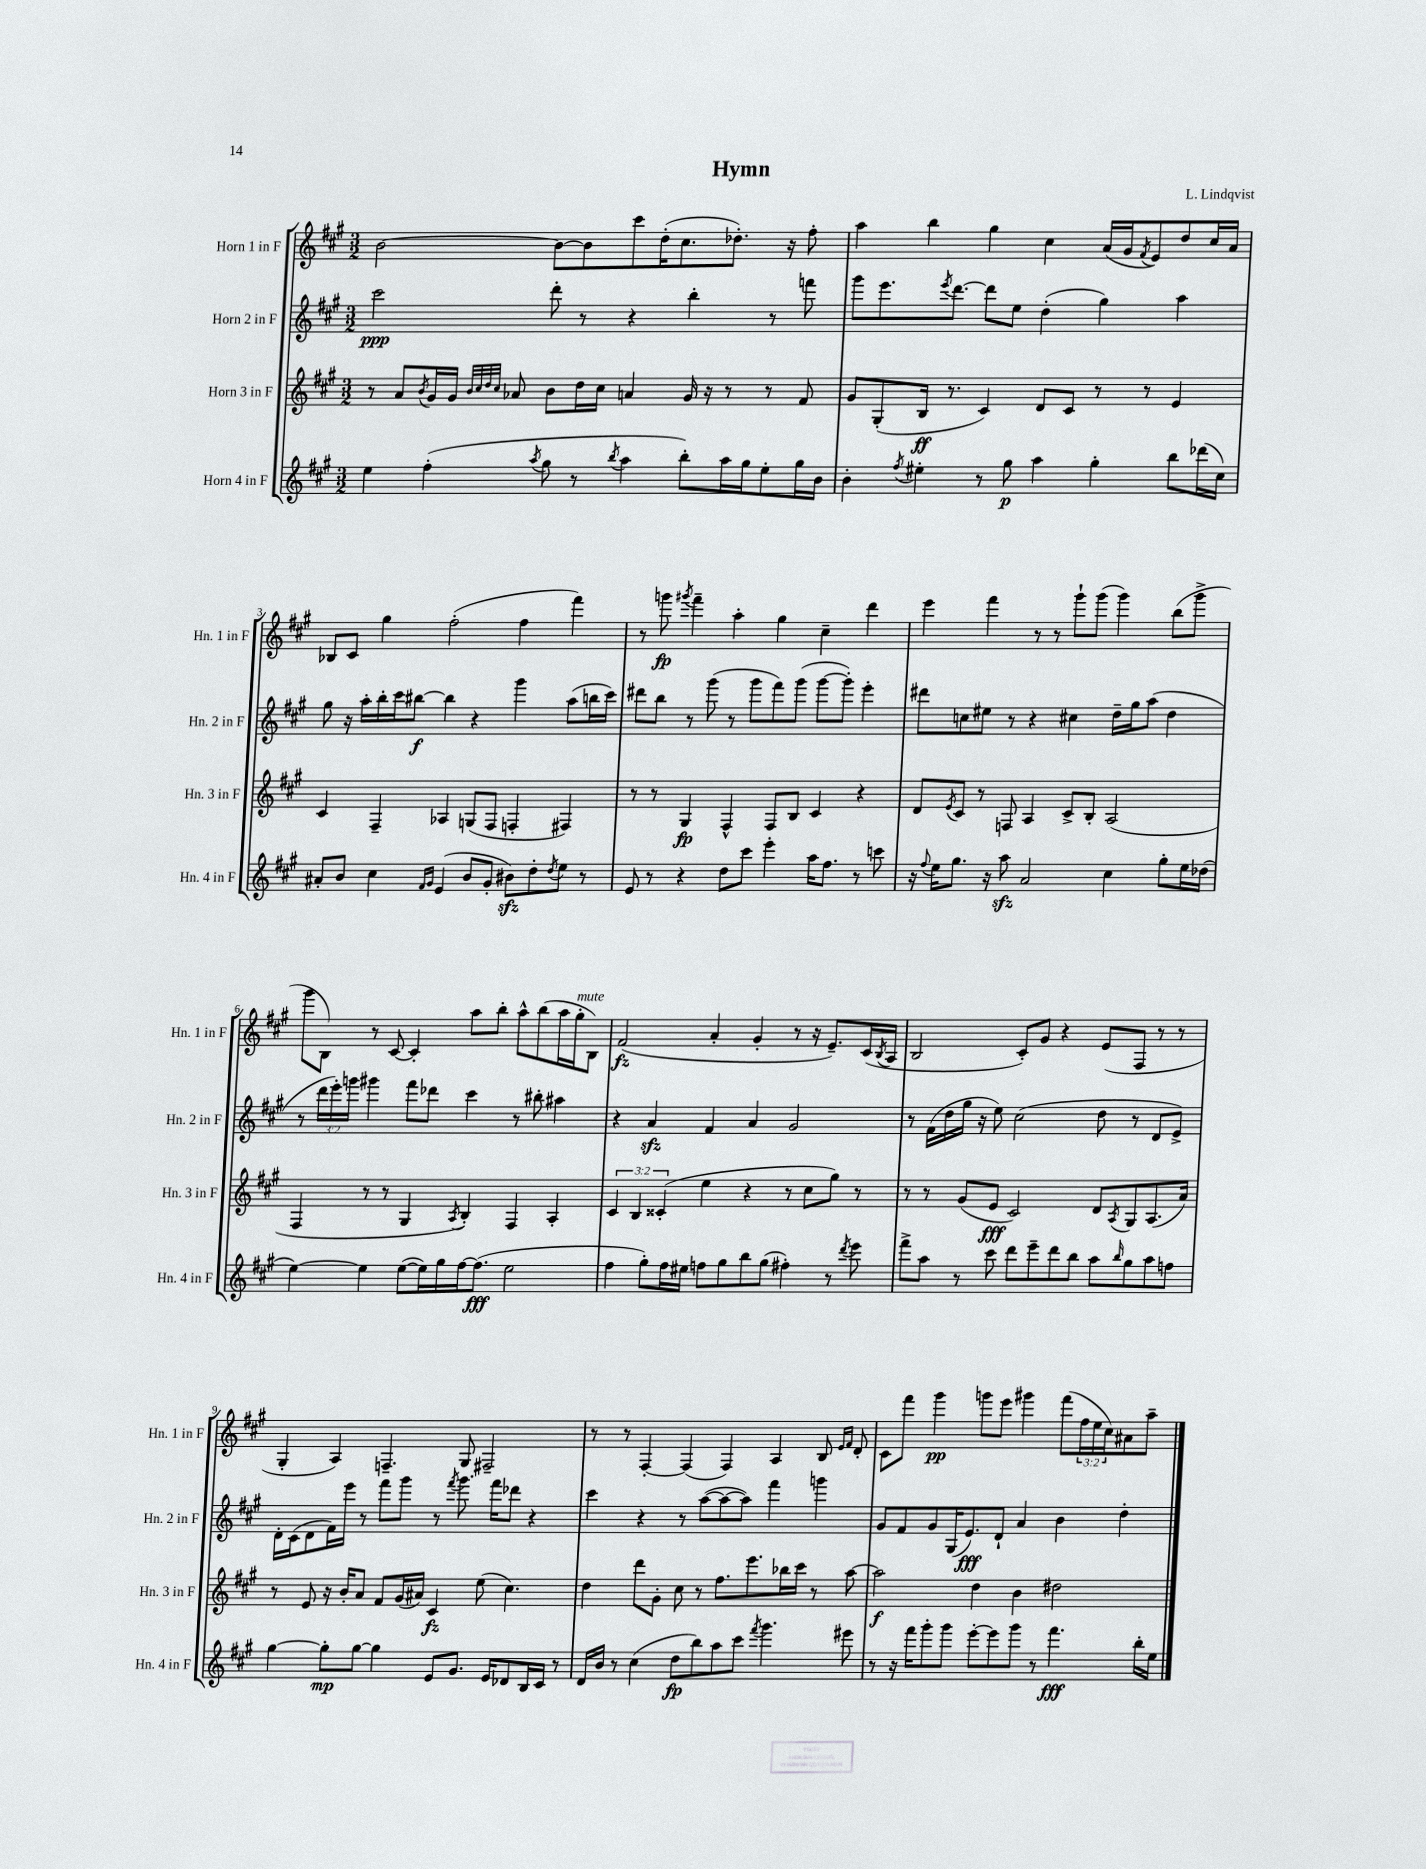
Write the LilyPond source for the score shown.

\header { title = "Hymn" composer = "L. Lindqvist" }
<<
\new StaffGroup <<
\new Staff = "s0" \with { instrumentName = "Horn 1 in F" shortInstrumentName = "Hn. 1 in F" } {
    \clef treble \key a \major \numericTimeSignature \time 3/2 \override Staff.TupletNumber.text = #tuplet-number::calc-fraction-text
    b'2~ b'8~ b'8 cis'''8 d''16-.( cis''8. des''8.-.) r16 fis''8-. |
    a''4 b''4 gis''4 cis''4 a'16( gis'16 \acciaccatura { fis'8 } e'8) d''8 cis''16 a'16 |
    bes8 cis'8 gis''4 fis''2-.( fis''4 fis'''4) |
    r8 g'''8\fp \acciaccatura { gis'''8 } fis'''4-- a''4-. gis''4 cis''4-- d'''4 |
    e'''4 fis'''4 r8 r8 gis'''8-! gis'''8( gis'''4) b''8( gis'''8-> |
    gis'''8 b8) r8 cis'8~ cis'4-. a''8 b''8-. a''8-^ b''8( a''16 gis''16-.^\markup { \italic "mute" } b8) |
    fis'2\fz( a'4-. gis'4-. r8 r16 e'8.--) cis'16( \acciaccatura { b8 } a16 |
    b2 cis'8-.) gis'8 r4 e'8( fis8 r8 r8 |
    gis4-. a4) f4.-- gis8 fis2-- |
    r8 r8 fis4~-. fis4( fis4) a4 b8 \grace { e'16 fis'16 } d'8-. |
    cis'8 fis'''8 gis'''4\pp g'''8 e'''8 gis'''4 fis'''8( \tuplet 3/2 { fis''16 e''16 cis''16) } ais'8 a''8-- \bar "|." |
}
\new Staff = "s1" \with { instrumentName = "Horn 2 in F" shortInstrumentName = "Hn. 2 in F" } {
    \clef treble \key a \major \numericTimeSignature \time 3/2 \override Staff.TupletNumber.text = #tuplet-number::calc-fraction-text
    cis'''2\ppp d'''8-. r8 r4 b''4-. r8 f'''8 |
    gis'''8 e'''8. \acciaccatura { e'''8 } d'''8.~ d'''8 e''8 d''4-.( gis''4) a''4 |
    gis''8 r16 a''16-. b''16-. cis'''16 bis''8~\f bis''4 r4 gis'''4 a''8( b''16 cis'''16) |
    dis'''8 b''8 r8 gis'''8( r8 gis'''8 fis'''8) gis'''8( gis'''8~ gis'''8-.) e'''4-. |
    dis'''8 c''8 eis''8 r8 r4 cis''4 d''16-- gis''16 a''8( d''4 |
    r8 \tuplet 3/2 { d'''16 e'''16-.) g'''16 } gis'''4 fis'''8 des'''8 cis'''4 r8 bis''8-. ais''4 |
    r4 a'4\sfz fis'4 a'4 gis'2 |
    r8 fis'16( d''16 gis''16 r16 e''8) cis''2( d''8 r8 d'8 e'8->) |
    d'16-. cis'16( d'8 fis'16) e'''16 r8 fis'''8 gis'''8 r8 \acciaccatura { fis'''8 } gis'''8. fis'''16 des'''8 r4 |
    cis'''4 r4 r8 a''8~( a''8~ a''8) fis'''4 g'''4 |
    gis'8 fis'8 gis'8 gis16( e'8.\fff) d'8-! a'4 b'4 d''4-. \bar "|." |
}
\new Staff = "s2" \with { instrumentName = "Horn 3 in F" shortInstrumentName = "Hn. 3 in F" } {
    \clef treble \key a \major \numericTimeSignature \time 3/2 \override Staff.TupletNumber.text = #tuplet-number::calc-fraction-text
    r8 a'8 \acciaccatura { b'8 } gis'16 gis'16 \grace { b'32 cis''32 d''32 cis''32 } aes'8 b'8 d''16 cis''16 a'4 gis'16 r16 r8 r8 fis'8 |
    gis'8 gis8-.( b16\ff r8. cis'4) d'8 cis'8 r8 r8 e'4 |
    cis'4 fis4-- aes4 g8( fis8 f4-. fis4) |
    r8 r8 gis4\fp fis4-^ fis8 b8 cis'4 r4 |
    d'8 \acciaccatura { e'8 } cis'8 r8 f8 a4 cis'8-> b8-. a2( |
    fis4 r8 r8 gis4 \acciaccatura { a8 } b4-.) fis4 a4-. |
    \tuplet 3/2 { cis'4 b4 cisis'4-.( } e''4 r4 r8 cis''8 gis''8) r8 |
    r8 r8 gis'8( e'8\fff cis'2) d'8 \acciaccatura { a8 } gis8 a8.( a'16) |
    r8 e'8 r16 b'16-. a'8 fis'8 gis'16( ais'16) cis'4\fz e''8( cis''4.) |
    d''4 d'''8 gis'8-. cis''8 r8 fis''8. e'''8. bes''16 cis'''16 r8 a''8~ |
    a''2\f d''4 b'4 dis''2 \bar "|." |
}
\new Staff = "s3" \with { instrumentName = "Horn 4 in F" shortInstrumentName = "Hn. 4 in F" } {
    \clef treble \key a \major \numericTimeSignature \time 3/2
    e''4 fis''4-.( \acciaccatura { a''8 } gis''8 r8 \acciaccatura { b''8 } a''4 b''8-.) a''16 gis''16 e''8-. gis''16 b'16 |
    b'4-. \acciaccatura { fis''8 } eis''4-. r8 gis''8\p a''4 gis''4-. b''8 des'''16( cis''16) |
    ais'8-. b'8 cis''4 \grace { fis'16 gis'16 } e'4( b'8 gis'8-. bis'8\sfz) d''8-. \acciaccatura { d''8 } e''8 r8 |
    e'8 r8 r4 d''8 cis'''8 e'''4-. a''16 fis''8. r8 c'''8 |
    r16 \appoggiatura { fis''8 } e''16 gis''8. r16 a''8\sfz a'2 cis''4 gis''8-. e''16 des''16( |
    e''4~) e''4 e''8~( e''16) gis''16 fis''16~ fis''8.\fff( e''2 |
    fis''4 gis''8-.) fis''16 eis''16 f''8 gis''8 b''8 gis''8( fis''4-.) r8 \acciaccatura { d'''8 } e'''8 |
    fis'''8-> a''8 r8 cis'''8 d'''8 e'''8-- d'''8 b''8 a''8 \grace { b''16 } gis''8 a''8 f''8 |
    gis''4~ gis''8-.\mp gis''8~ gis''4 e'8 gis'8. e'16 des'8 b16 cis'16 r8 |
    d'16 b'16 r8 cis''4( d''8\fp b''8) a''8 cis'''8 \acciaccatura { fis'''8 } gis'''4. eis'''8 |
    r8 r16 fis'''16 gis'''8-. gis'''8 e'''8~-. e'''8 gis'''8 r8 fis'''4.\fff b''16-. e''16 \bar "|." |
}
>>
>>
